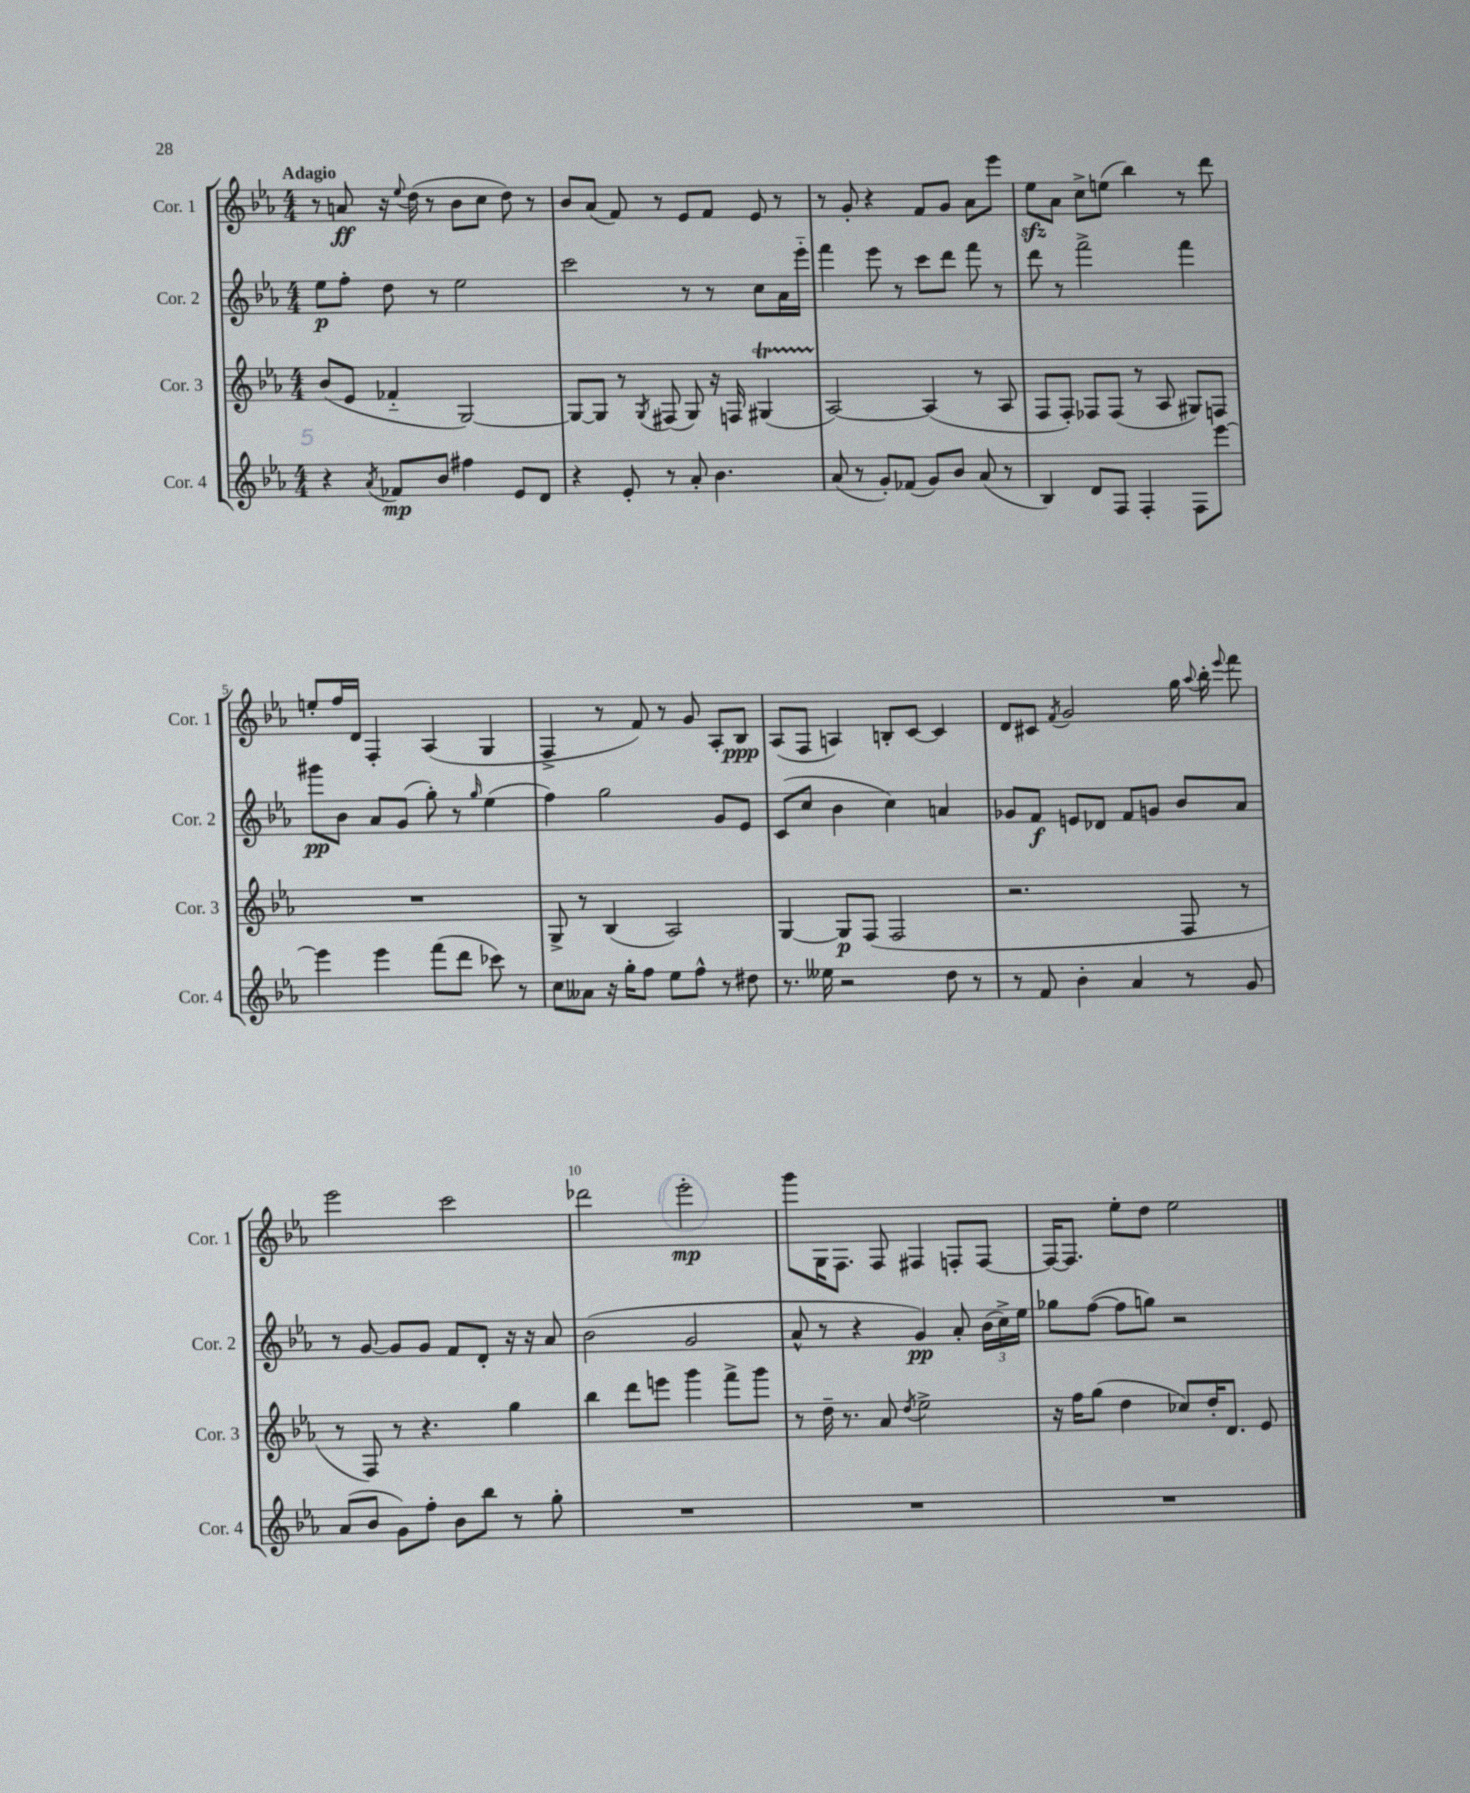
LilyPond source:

<<
\new StaffGroup <<
\new Staff = "s0" \with { instrumentName = "Cor. 1" shortInstrumentName = "Cor. 1" } {
    \clef treble \key ees \major \numericTimeSignature \time 4/4 \tempo "Adagio"
    \autoBeamOff r8 a'8\ff r16 \appoggiatura { ees''8 } d''16( r8 bes'8[ c''8] d''8) r8 |
    bes'8[ aes'8]( f'8) r8 ees'8[ f'8] ees'8 r8 |
    r8 g'8-. r4 f'8[ g'8] aes'8[ ees'''8] |
    ees''8[\sfz aes'8] c''8[-> e''8]( bes''4) r8 d'''8 |
    e''8[-. f''16 d'16] f4-. aes4( g4 |
    f4-> r8 f'8) r8 g'8 aes8[-. bes8]\ppp |
    aes8[( f8] a4) b8[-. c'8]~ c'4 |
    d'8[ cis'8] \acciaccatura { f'8 } g'2 g''16 \appoggiatura { aes''8 } bes''16-. \appoggiatura { ees'''8 } f'''8 |
    ees'''2 c'''2 |
    des'''2 ees'''2-.\mp |
    g'''8[ g16 f8.] f8 fis4 f8[-. f8]~ |
    f16[~ f8.] ees''8[-. d''8] ees''2 \bar "|." |
}
\new Staff = "s1" \with { instrumentName = "Cor. 2" shortInstrumentName = "Cor. 2" } {
    \clef treble \key ees \major \numericTimeSignature \time 4/4
    \autoBeamOff ees''8[\p f''8]-. d''8 r8 ees''2 |
    c'''2 r8 r8 c''8[ aes'16 ees'''16]-_ |
    f'''4 ees'''8 r8 c'''8[ d'''8] f'''8 r8 |
    d'''8 r8 f'''2-> f'''4 |
    gis'''8[\pp bes'8] aes'8[ g'8]( g''8-.) r8 \grace { g''16 } ees''4( |
    f''4) g''2 g'8[ ees'8] |
    c'8[( c''8] bes'4 c''4) a'4 |
    ges'8[ f'8]\f e'8[ des'8] f'8[ g'8] bes'8[ aes'8] |
    r8 g'8~ g'8[ g'8] f'8[ d'8]-. r16 r16 aes'8 |
    bes'2( g'2 |
    aes'8-^ r8 r4 g'4\pp) aes'8-. \tuplet 3/2 { bes'16[( c''16->) ees''16] } |
    ges''8[ f''8]~( f''8[ g''8]) r2 \bar "|." |
}
\new Staff = "s2" \with { instrumentName = "Cor. 3" shortInstrumentName = "Cor. 3" } {
    \clef treble \key ees \major \numericTimeSignature \time 4/4
    \autoBeamOff bes'8[( ees'8] fes'4-_ g2~) |
    g8[~ g8] r8 \acciaccatura { g8 } fis8( g8) r16 f16 gis4\startTrillSpan( |
    aes2~\stopTrillSpan) aes4( r8 aes8 |
    f8[ f8]-.) fes8[ fes8]( r8 aes8 gis8[) f8] |
    R1 |
    g8-> r8 bes4( aes2) |
    g4~ g8[\p f8]( f2 |
    r2. f8 r8 |
    r8 f8) r8 r4. g''4 |
    bes''4 d'''8[ e'''8] g'''4 f'''8[-> g'''8] |
    r8 d''16-- r8. aes'8 \acciaccatura { d''8 } ees''2-> |
    r16 f''16[ g''8]( d''4 ces''8[) d''16-. d'8.] ees'8 \bar "|." |
}
\new Staff = "s3" \with { instrumentName = "Cor. 4" shortInstrumentName = "Cor. 4" } {
    \clef treble \key ees \major \numericTimeSignature \time 4/4
    \autoBeamOff r4 \acciaccatura { aes'8 } fes'8[\mp bes'8] fis''4 ees'8[ d'8] |
    r4 ees'8-. r8 aes'8-. bes'4. |
    aes'8( r8 g'8[-.) fes'8]( g'8[) bes'8] aes'8( r8 |
    bes4) d'8[ f8] f4-. f8[ ees'''8]~ |
    ees'''4 ees'''4 f'''8[( d'''8] ces'''8) r8 |
    c''8[ aeses'8] r16 g''16[-. f''8] ees''8[ f''8]-^ r8 dis''8 |
    r8. eeses''16 r2 d''8 r8 |
    r8 f'8 bes'4-. aes'4 r8 g'8 |
    aes'8[( bes'8] g'8[) f''8]-. bes'8[ bes''8] r8 g''8-. |
    R1 |
    R1 |
    R1 \bar "|." |
}
>>
>>
\layout { \context { \Score \override BarNumber.break-visibility = ##(#f #t #t) barNumberVisibility = #(every-nth-bar-number-visible 5) } }
